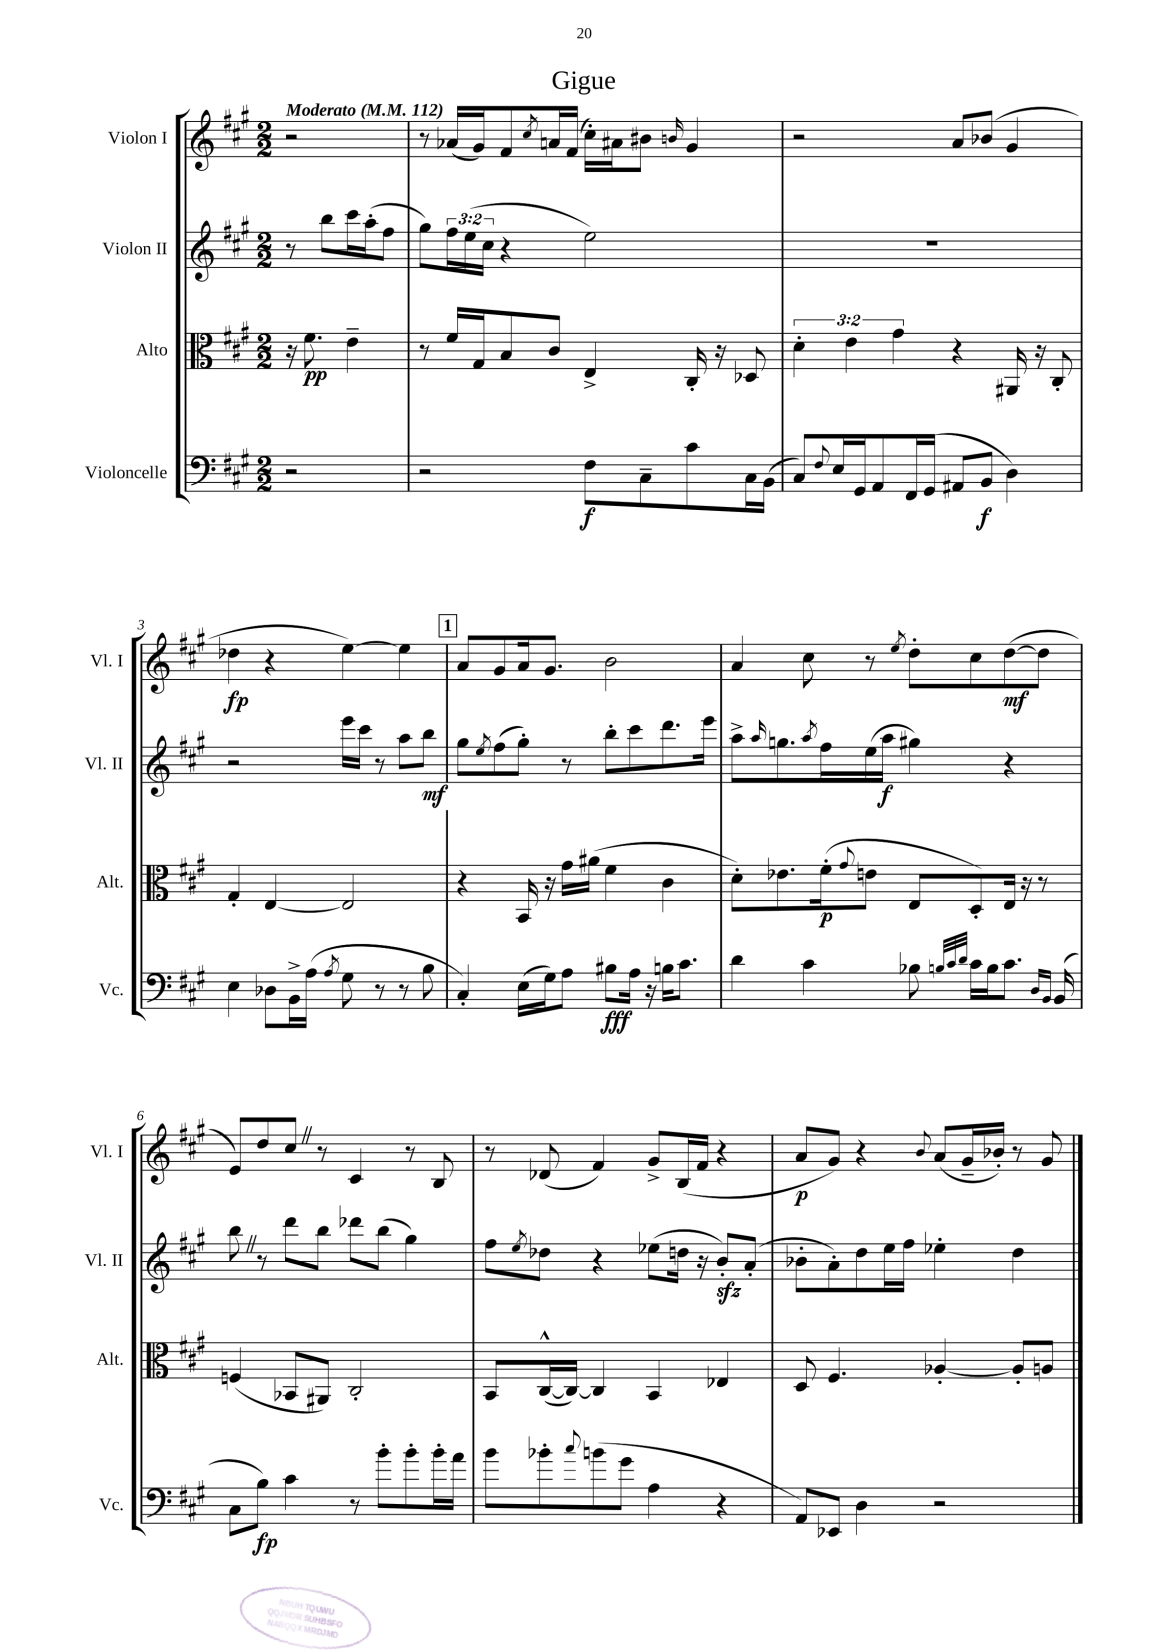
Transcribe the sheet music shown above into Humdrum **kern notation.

**kern	**kern	**kern	**kern
*staff4	*staff3	*staff2	*staff1
*clefF4	*clefC3	*clefG2	*clefG2
*k[f#c#g#]	*k[f#c#g#]	*k[f#c#g#]	*k[f#c#g#]
*M2/2	*M2/2	*M2/2	*M2/2
*MM112	*MM112	*MM112	*MM112
2r	16r	8r	2r
.	8.f#	.	.
.	.	8bb	.
.	4e~	16ccc#	.
.	.	(16aa'	.
.	.	8ff#	.
=	=	=	=
2r	8r	8gg#)	8r
.	16f#	24ff#	(16a-
.	.	(24ee	.
.	16G#	.	16g#)
.	.	24cc#	.
.	8B	4r	8f#
.	.	.	8qcc#
.	8c#	.	16a
.	.	.	(16f#
8F#	4E^	2ee)	16cc#')
.	.	.	16a#
8C#~	.	.	8b#
.	.	.	16qqb
8c#	16C#'	.	4g#
.	16r	.	.
16C#	8D-	.	.
(16BB	.	.	.
=	=	=	=
8C#)	6d'	1r	2r
8qqF#	.	.	.
16E	.	.	.
.	6e	.	.
16GG#	.	.	.
8AA	.	.	.
.	6g#	.	.
16FF#	.	.	.
(16GG#	.	.	.
8AA#	4r	.	8a
8BB	.	.	(8b-
4D)	16AA#	.	4g#
.	16r	.	.
.	8C#'	.	.
=	=	=	=
4E	4G#'	2r	4dd-
8D-	[4E	.	4r
16BB^	.	.	.
(16A	.	.	.
8qA	.	.	.
8G#	2E]	16eee	[4ee)
.	.	16ccc#	.
8r	.	8r	.
8r	.	8aa	4ee]
8B	.	8bb	.
=	=	=	=
4C#')	4r	8gg#	8a
.	.	8qee	.
.	.	(8ff#	8g#
(16E	16BB	8gg#')	16a
16G#)	16r	.	8.g#
8A	16g#	8r	.
.	(16a#	.	.
8B#	4f#	8bb'	2b
16A	.	8ccc#	.
16r	.	.	.
16B	4c#	8.ddd	.
8.c#	.	.	.
.	.	16eee	.
=	=	=	=
4d	8d')	8aa^	4a
.	.	16qqaa	.
.	8.e-	8.gg	.
4c#	.	.	8cc#
.	.	8qaa	.
.	(16f#'	16ff#	.
.	8qqg#	.	.
.	8e	(16ee	8r
.	.	16aa	.
.	.	.	8qee
8B-	8E	4gg#)	8dd'
32qqB	.	.	.
32qqc#	.	.	.
32qqd	.	.	.
16c#	8D')	.	8cc#
16B	.	.	.
8.c#	16E	4r	([8dd
.	16r	.	.
.	8r	.	8dd]
16qqD	.	.	.
16qqBB	.	.	.
(16BB	.	.	.
=	=	=	=
8C#	(4F	8bb	8e)
8B)	.	8r	8dd
4c#	8BB-	8ddd	8cc#
.	8AA#)	8bb	8r
8r	2C#'	8ddd-	4c#
8b'	.	(8bb	.
8b'	.	4gg#)	8r
16b'	.	.	8B
16a	.	.	.
=	=	=	=
8b	8BB	8ff#	8r
.	.	8qee	.
8b-'	([16C#^^	8dd-	(8d-
.	16C#_)	.	.
8qqcc#	.	.	.
(8b	4C#]	4r	4f#)
8g#	.	.	.
4A	4BB	(8ee-	8g#^
.	.	16dd	(16B
.	.	16r	16f#
4r	4E-	8b')	4r
.	.	(8a'	.
=	=	=	=
8AA)	8D	8b-'	8a
8EE-	4.F#	8a')	8g#)
4D	.	8dd	4r
.	.	16ee	.
.	.	16ff#	.
.	.	.	8qqb
2r	[4A-'	4ee-'	(8a
.	.	.	16g#~
.	.	.	16b-')
.	8A-']	4dd	8r
.	8A	.	8g#
==	==	==	==
*-	*-	*-	*-
